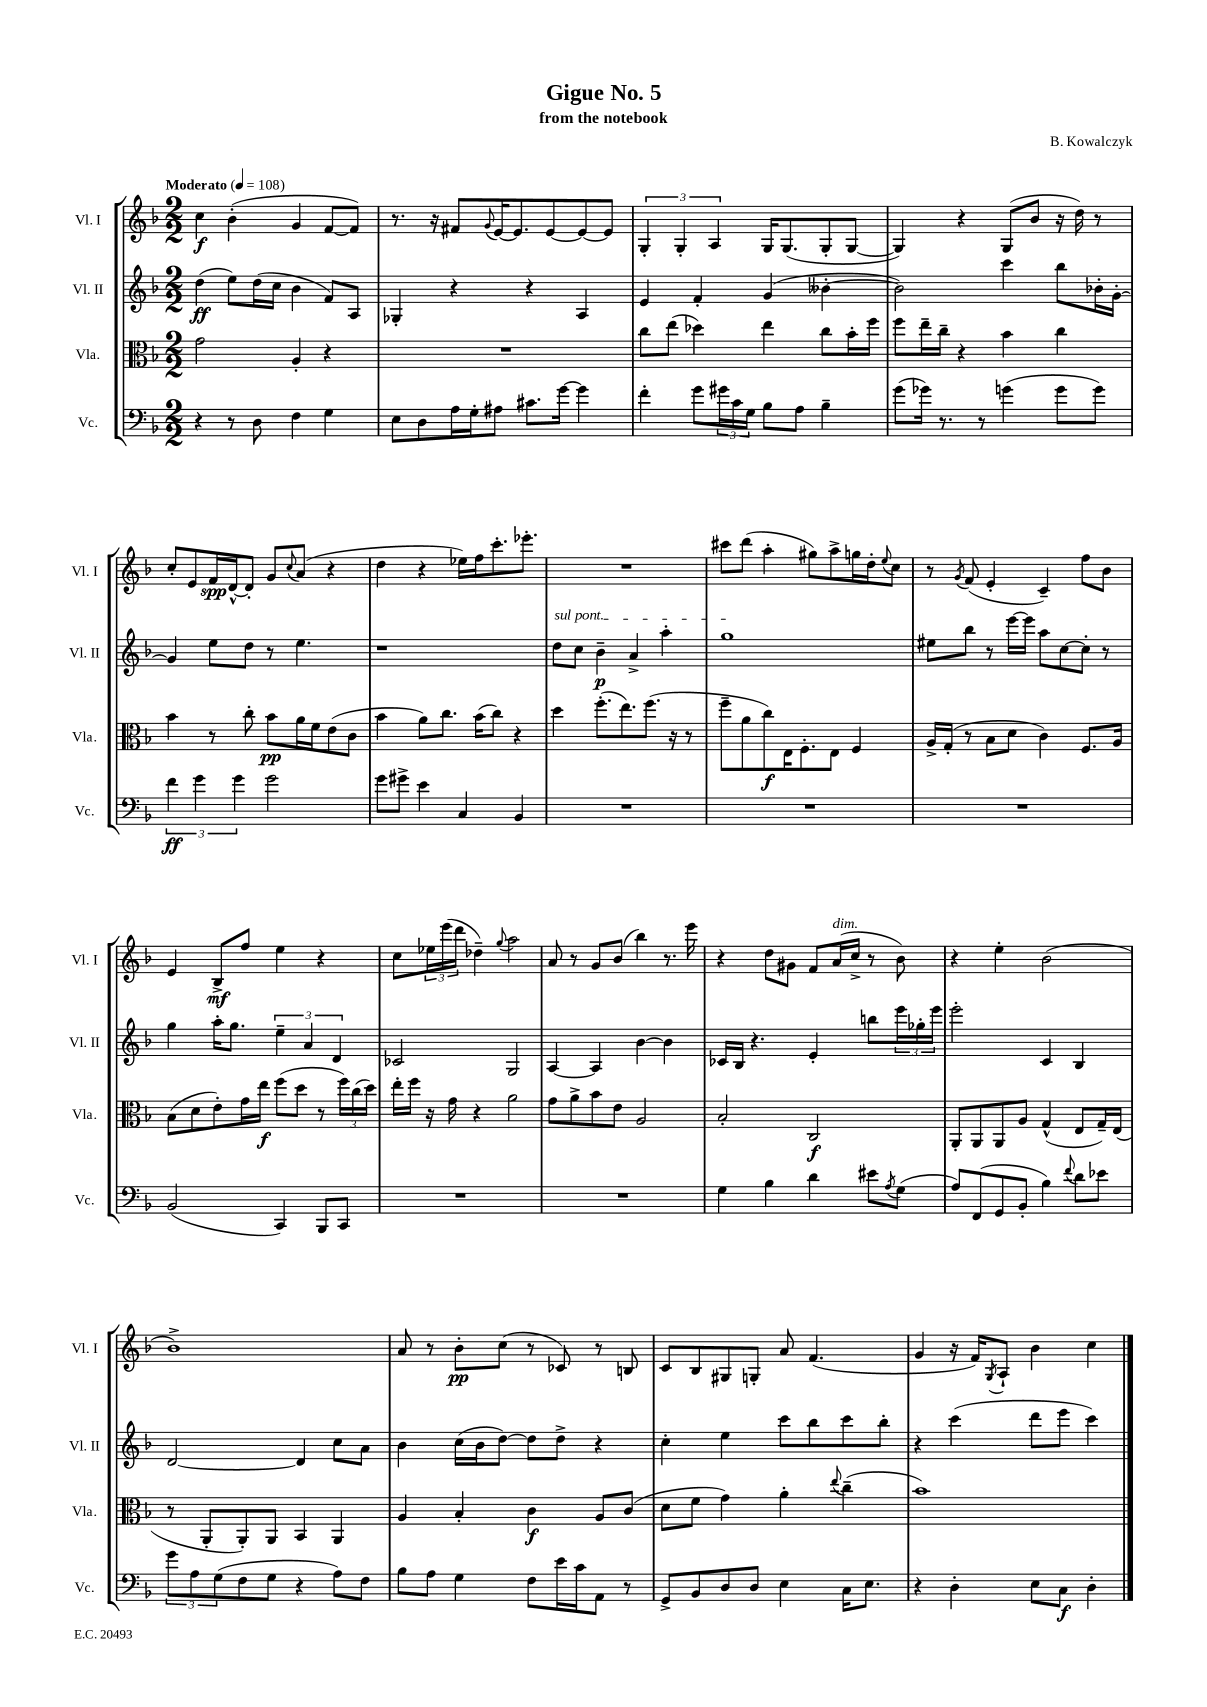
\header { title = "Gigue No. 5" composer = "B. Kowalczyk" subtitle = "from the notebook" }
<<
\new StaffGroup <<
\new Staff = "s0" \with { instrumentName = "Vl. I" shortInstrumentName = "Vl. I" } {
    \clef treble \key f \major \numericTimeSignature \time 2/2 \tempo "Moderato" 4 = 108
    c''4\f bes'4-.( g'4 f'8~ f'8) |
    r8. r16 fis'8 \appoggiatura { g'8 } e'16~ e'8. e'8~ e'8~ e'8 |
    \tuplet 3/2 { g4-. g4-. a4 } g16 g8.( g8-. g8~ |
    g4) r4 g8( bes'8 r16 d''16) r8 |
    c''8-. e'8 f'16\spp d'16~-^ d'8-. g'8 \appoggiatura { c''8 } a'8( r4 |
    d''4 r4 ees''16) f''16 c'''8.-. ees'''8.-. |
    R1 |
    cis'''8 d'''8( a''4-. gis''8) a''8-> g''16 d''16-. \appoggiatura { e''8 } c''8 |
    r8 \acciaccatura { g'8 } f'8( e'4-. c'4--) f''8 bes'8 |
    e'4 bes8->\mf f''8 e''4 r4 |
    c''8 \tuplet 3/2 { ees''16 e'''16( d'''16 } des''4--) \appoggiatura { g''8 } a''2 |
    a'8 r8 g'8 bes'8( bes''4) r8. e'''16 |
    r4 d''8 gis'8 f'8 a'16^\markup { \italic "dim." }( c''16-> r8 bes'8) |
    r4 e''4-. bes'2( |
    bes'1->) |
    a'8 r8 bes'8-.\pp c''8( r8 ces'8) r8 b8 |
    c'8 bes8 gis8 g8-. a'8 f'4.( |
    g'4 r16 f'16) \acciaccatura { g8 } a8-! bes'4 c''4 \bar "|." |
}
\new Staff = "s1" \with { instrumentName = "Vl. II" shortInstrumentName = "Vl. II" } {
    \clef treble \key f \major \numericTimeSignature \time 2/2
    d''4\ff( e''8) d''16( c''16 bes'4 f'8) a8 |
    ges4-. r4 r4 a4 |
    e'4 f'4-. g'4( beses'4~-. |
    beses'2) c'''4 bes''8 bes'16-. g'16~-. |
    g'4 e''8 d''8 r8 e''4. |
    r1 |
    \once \override TextSpanner.bound-details.left.text = \markup { \italic "sul pont." } d''8\startTextSpan c''8 bes'4--\p a'4-> a''4-. |
    g''1\stopTextSpan |
    eis''8 bes''8 r8 e'''16~ e'''16 a''8 c''8~ c''8-. r8 |
    g''4 a''16-. g''8. \tuplet 3/2 { e''4-- a'4 d'4 } |
    ces'2 g2 |
    a4~ a4 bes'4~ bes'4 |
    ces'16 bes16 r4. e'4-. b''8 \tuplet 3/2 { e'''16 ges''16-. e'''16 } |
    e'''2-. c'4 bes4 |
    d'2~ d'4 c''8 a'8 |
    bes'4 c''16( bes'16 d''8~) d''8 d''8-> r4 |
    c''4-. e''4 c'''8 bes''8 c'''8 bes''8-. |
    r4 c'''4( d'''8 e'''8 c'''4) \bar "|." |
}
\new Staff = "s2" \with { instrumentName = "Vla." shortInstrumentName = "Vla." } {
    \clef alto \key f \major \numericTimeSignature \time 2/2
    g'2 a4-. r4 |
    R1 |
    c''8 e''8( des''4) e''4 c''8 bes'16-. f''16 |
    f''8 e''16-- c''16-- r4 bes'4 c''4 |
    bes'4 r8 c''8-. bes'8\pp a'16 f'16 e'8( c'8 |
    bes'4 a'8) c''8. bes'16( c''8) r4 |
    d''4 f''8.-.( e''8.) f''8.( r16 r8 |
    f''8-- a'8 c''8\f) e16 f8.-. e8 f4 |
    a16-> g16-.( r8 bes8 d'8 c'4) f8. a16 |
    bes8( d'8 e'8-.) g'16 e''16\f f''8( d''8 r8 \tuplet 3/2 { f''16) c''16( d''16) } |
    e''16-. f''16 r16 g'16 r4 a'2 |
    g'8 a'8-> bes'8 e'8 a2 |
    bes2-. c2\f |
    a,8-. a,8 a,8 a8 g4-^( e8 g16--) e16( |
    r8 a,8-. a,8-.) a,8 bes,4 a,4 |
    a4 bes4-. c'4\f a8 c'8( |
    d'8 f'8 g'4) a'4-. \appoggiatura { e''8 } c''4--( |
    bes'1) \bar "|." |
}
\new Staff = "s3" \with { instrumentName = "Vc." shortInstrumentName = "Vc." } {
    \clef bass \key f \major \numericTimeSignature \time 2/2
    r4 r8 d8 f4 g4 |
    e8 d8 a16 g16-. ais8 cis'8. g'16~ g'4 |
    f'4-. g'8 \tuplet 3/2 { gis'16 c'16 g16 } bes8 a8 bes4-- |
    g'8( ges'16) r8. r8 g'4( g'8 g'8) |
    \tuplet 3/2 { f'4\ff g'4 g'4 } g'2 |
    g'8 gis'8-> e'4 c4 bes,4 |
    R1 |
    R1 |
    R1 |
    bes,2( c,4) bes,,8 c,8 |
    R1 |
    R1 |
    g4 bes4 d'4 eis'8 \acciaccatura { a8 } g8( |
    a8) f,8( g,8 bes,8-. bes4) \appoggiatura { f'8 } d'8 ees'8 |
    \tuplet 3/2 { g'8 a8 g8( } f8 g8 r4 a8) f8 |
    bes8 a8 g4 f8 e'16 c'16 a,8 r8 |
    g,8-> bes,8 d8 d8 e4 c16 e8. |
    r4 d4-. e8 c8\f d4-. \bar "|." |
}
>>
>>
\layout { \context { \Score \remove "Bar_number_engraver" } }
